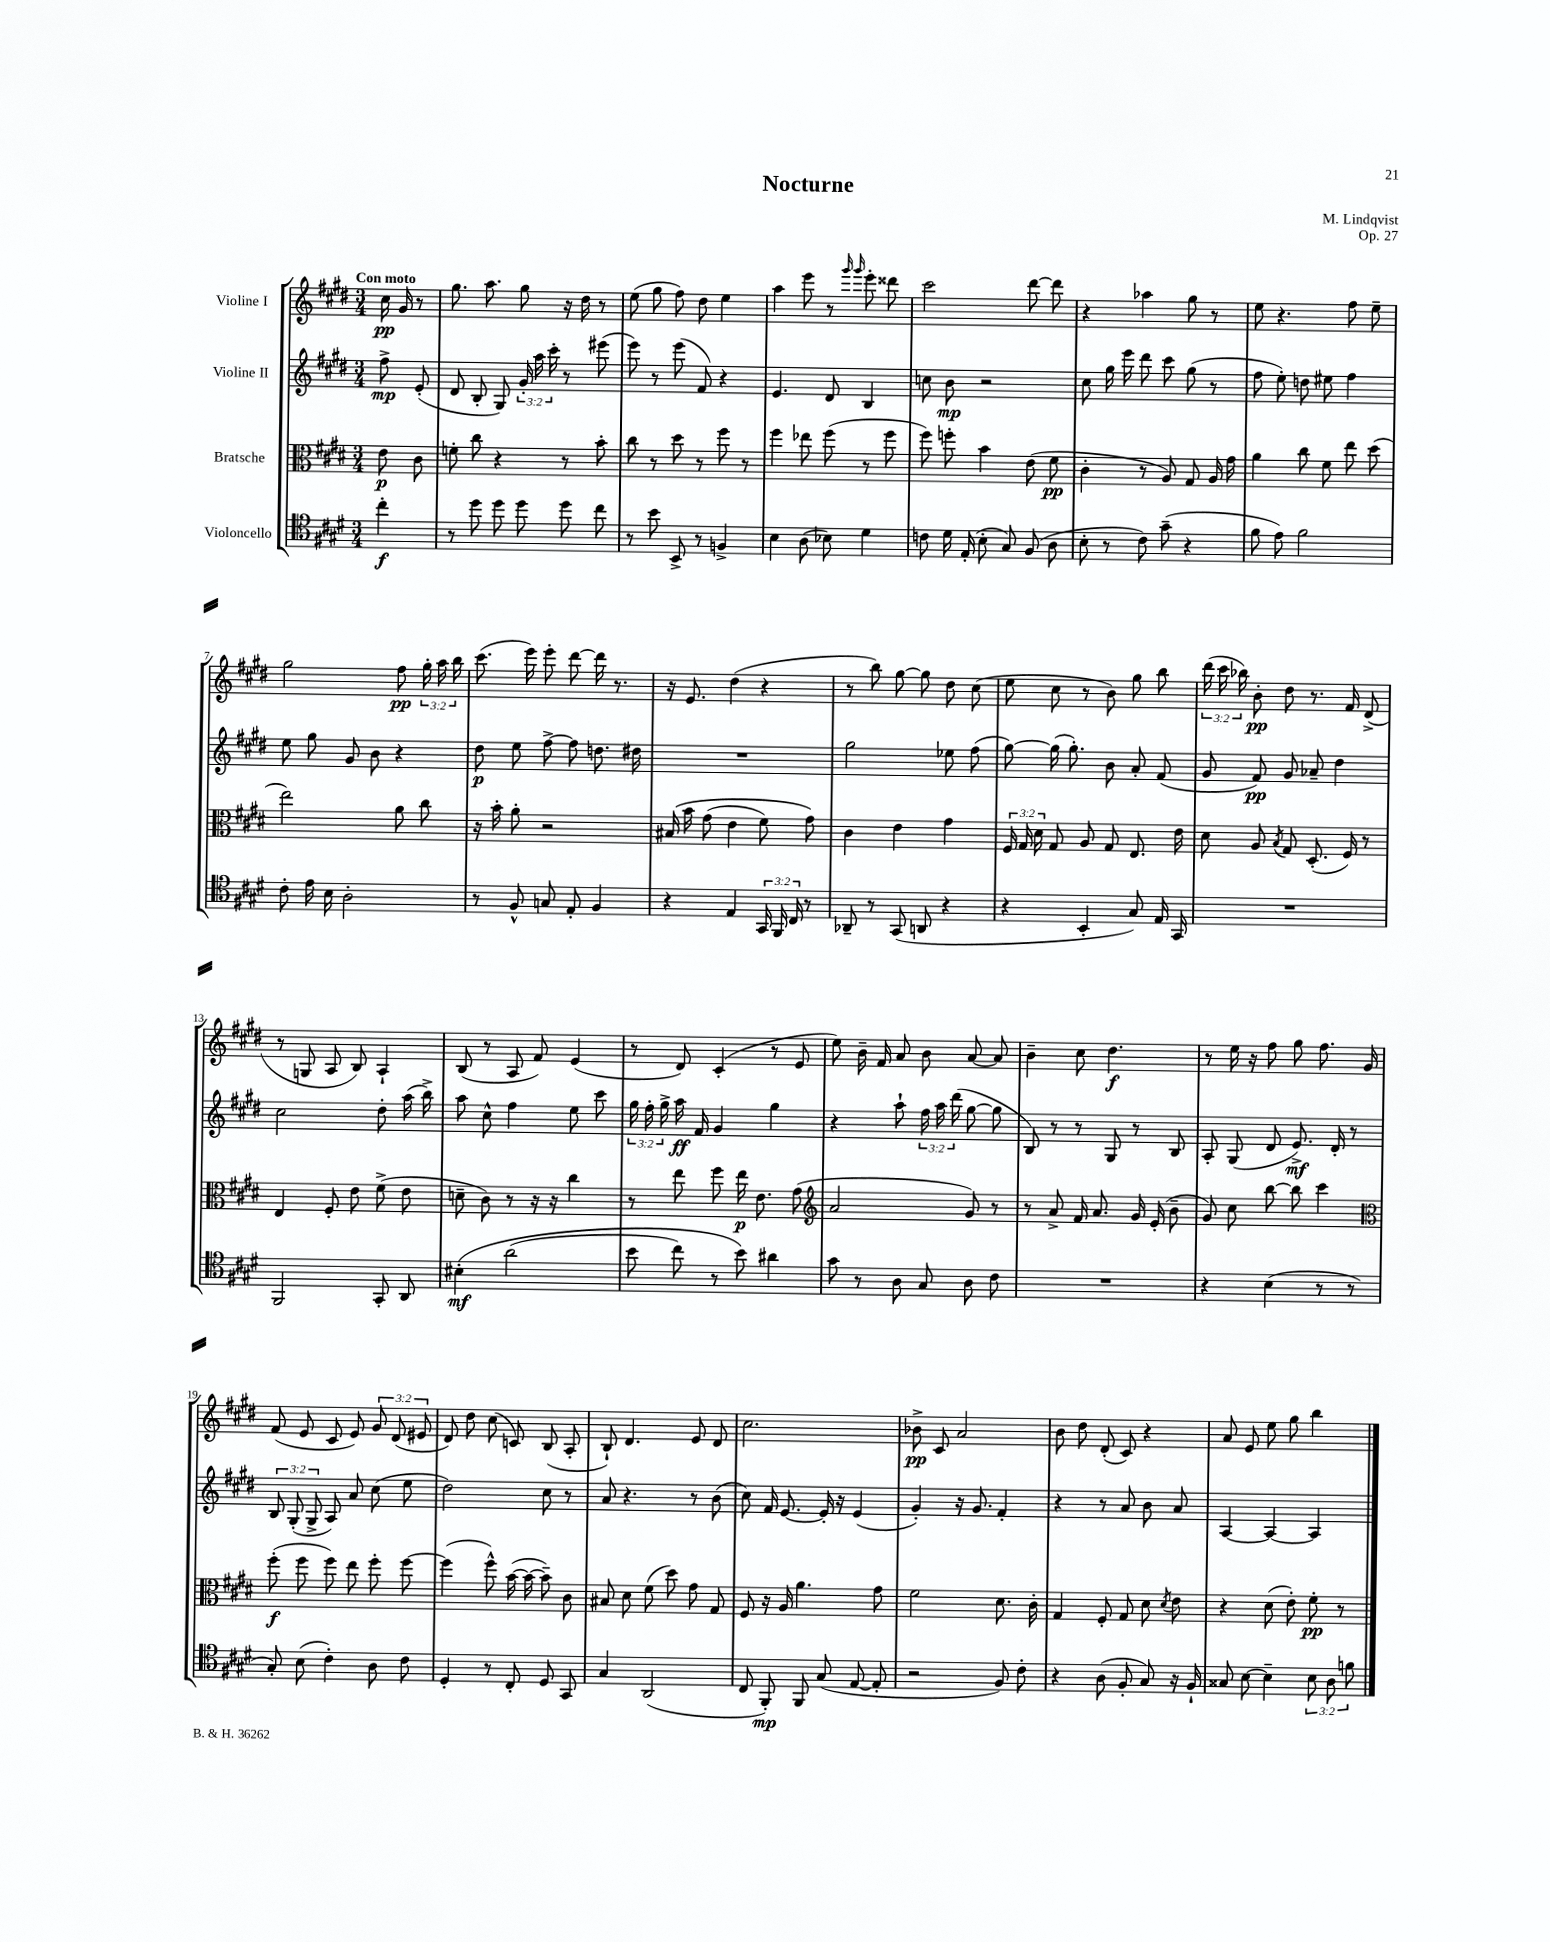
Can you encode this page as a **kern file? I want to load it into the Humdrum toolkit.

**kern	**dynam	**kern	**dynam	**kern	**dynam	**kern	**dynam
*part4	*part4	*part3	*part3	*part2	*part2	*part1	*part1
*staff4	*staff4	*staff3	*staff3	*staff2	*staff2	*staff1	*staff1
*I"Violoncello	*	*I"Bratsche	*	*I"Violine II	*	*I"Violine I	*
*clefC4	*	*clefC3	*	*clefG2	*	*clefG2	*
*k[f#c#g#d#]	*	*k[f#c#g#d#]	*	*k[f#c#g#d#]	*	*k[f#c#g#d#]	*
*M3/4	*	*M3/4	*	*M3/4	*	*M3/4	*
=	=	=	=	=	=	=	=
!	!	!	!	!	!	!LO:TX:a:B:t=Con moto	!
4cc#'\	f	8e\	p	8ff#^\	mp	16cc#\	pp
.	.	.	.	.	.	16g#/	.
.	.	8c#\	.	(8e'/	.	8r	.
=1	=1	=1	=1	=1	=1	=1	=1
8r	.	8fn'\	.	8d#/	.	8.gg#\	.
8dd#\	.	8cc#\	.	8B'/	.	.	.
.	.	.	.	.	.	8.aa\	.
8dd#\	.	4r	.	8G#/)	.	.	.
8dd#\	.	.	.	24g#'/	.	8gg#\	.
.	.	.	.	24aa\	.	.	.
.	.	.	.	24ccc#'\	.	.	.
8dd#\	.	8r	.	8r	.	16r	.
.	.	.	.	.	.	16dd#\	.
8cc#\	.	8b'\	.	(8eee#X\	.	8r	.
=2	=2	=2	=2	=2	=2	=2	=2
8r	.	8cc#\	.	8eee\)	.	(8ee\	.
8b\	.	8r	.	8r	.	8gg#\	.
8BB^/	.	8dd#\	.	(8eee\	.	8ff#\)	.
8r	.	8r	.	8f#/)	.	8dd#\	.
4Fn^/	.	8ff#\	.	4r	.	4ee\	.
.	.	8r	.	.	.	.	.
=3	=3	=3	=3	=3	=3	=3	=3
4B\	.	4ff#\	.	4.e/	.	4aa\	.
(8A\	.	8ee-X\	.	.	.	8eee\	.
8B-X\)	.	(8ff#\	.	8d#/	.	8r	.
.	.	.	.	.	.	16qqggg#/	.
.	.	.	.	.	.	16qqggg#/	.
4d#\	.	8r	.	4B/	.	8eee'\	.
.	.	8ff#\	.	.	.	8ddd##X\	.
=4	=4	=4	=4	=4	=4	=4	=4
8cn\	.	8ff#\)	.	8ccn\	.	2ccc#\	.
16d#\	.	8ffn'\	.	8b\	mp	.	.
(16E'/	.	.	.	.	.	.	.
8B'\	.	4b\	.	2r	.	.	.
8G#/)	.	.	.	.	.	.	.
(8F#/	.	(8e\	.	.	.	[8ddd#\	.
8A\	.	8f#\	pp	.	.	8ddd#\]	.
=5	=5	=5	=5	=5	=5	=5	=5
8B'\	.	4c#'\	.	8cc#\	.	4r	.
8r	.	.	.	16gg#\	.	.	.
.	.	.	.	16eee\	.	.	.
8c#\)	.	8r	.	8ddd#\	.	4aa-X\	.
(8g#~\	.	8A/)	.	8ccc#\	.	.	.
4r	.	8G#/	.	(8gg#\	.	8gg#\	.
.	.	16A/	.	8r	.	8r	.
.	.	16g#\	.	.	.	.	.
=6	=6	=6	=6	=6	=6	=6	=6
8f#\	.	4a\	.	8ff#\	.	8ee\	.
8e\)	.	.	.	8ee'\)	.	4.r	.
2f#\	.	8cc#\	.	8ddn\	.	.	.
.	.	8f#\	.	8ee#X\	.	.	.
.	.	8ee\	.	4ff#\	.	8ff#\	.
.	.	(8dd#\	.	.	.	8ee~\	.
!!LO:LB:g=z
=7	=7	=7	=7	=7	=7	=7	=7
8c#'\	.	2ee\)	.	8ee\	.	2gg#\	.
16e\	.	.	.	8gg#\	.	.	.
16B\	.	.	.	.	.	.	.
2A'\	.	.	.	8g#/	.	.	.
.	.	.	.	8b\	.	.	.
.	.	8a\	.	4r	.	8ff#\	pp
.	.	8cc#\	.	.	.	24gg#'\	.
.	.	.	.	.	.	24aa\	.
.	.	.	.	.	.	24bb\	.
=8	=8	=8	=8	=8	=8	=8	=8
8r	.	16r	.	8dd#\	p	(8.ccc#\	.
.	.	16b'\	.	.	.	.	.
8F#^^/	.	8a'\	.	8ee\	.	.	.
.	.	.	.	.	.	16eee\)	.
8Gn/	.	2r	.	[8ff#^\	.	8eee'\	.
8E'/	.	.	.	8ff#\]	.	[8ddd#\	.
4F#/	.	.	.	8.ddn\	.	16ddd#\]	.
.	.	.	.	.	.	8.r	.
.	.	.	.	16dd#X\	.	.	.
=9	=9	=9	=9	=9	=9	=9	=9
4r	.	(16B#X/	.	2.r	.	16r	.
.	.	16b\	.	.	.	8.e/	.
.	.	(8g#\	.	.	.	.	.
4E/	.	4e\	.	.	.	(4dd#\	.
24GG#/	.	8f#\)	.	.	.	4r	.
24FF#/	.	.	.	.	.	.	.
24C#/	.	.	.	.	.	.	.
8r	.	8g#\)	.	.	.	.	.
=10	=10	=10	=10	=10	=10	=10	=10
8AA-X~/	.	4c#\	.	2gg#\	.	8r	.
8r	.	.	.	.	.	8bb\)	.
(8GG#/	.	4e\	.	.	.	[8gg#\	.
8AAn/	.	.	.	.	.	8gg#\]	.
4r	.	4g#\	.	8ee-X\	.	8dd#\	.
.	.	.	.	(8ff#\	.	(8cc#\	.
=11	=11	=11	=11	=11	=11	=11	=11
4r	.	24F#/	.	[8gg#\)	.	8ee\	.
.	.	24G#/	.	.	.	.	.
.	.	24d#\	.	.	.	.	.
.	.	8G#/	.	(16gg#\]	.	8cc#\	.
.	.	.	.	8.gg#'\)	.	.	.
4BB'/	.	8A/	.	.	.	8r	.
.	.	8G#/	.	8b\	.	8b\)	.
8G#/)	.	8.E/	.	8a'/	.	8gg#\	.
16E/	.	.	.	(8f#/	.	8bb\	.
16GG#/	.	16e\	.	.	.	.	.
=12	=12	=12	=12	=12	=12	=12	=12
2.r	.	8d#\	.	8g#/	.	(24ddd#\	.
.	.	.	.	.	.	24ccc#\	.
.	.	.	.	.	.	24bb-X\)	.
.	.	8A/	.	8f#/)	pp	8b'\	pp
.	.	8qB/	.	.	.	.	.
.	.	8G#/	.	8g#/	.	8dd#\	.
.	.	(8.D#'/	.	8a-X~/	.	8.r	.
.	.	.	.	4dd#\	.	.	.
.	.	16F#/)	.	.	.	16f#/	.
.	.	8r	.	.	.	(8d#^/	.
!!LO:LB:g=z
=13	=13	=13	=13	=13	=13	=13	=13
2FF#/	.	4E/	.	2cc#\	.	8r	.
.	.	.	.	.	.	8Gn/	.
.	.	8F#'/	.	.	.	8A/	.
.	.	8e\	.	.	.	8B/)	.
8GG#'/	.	(8f#^\	.	8dd#'\	.	4A`/	.
8AA/	.	8e\	.	(16aa\	.	.	.
.	.	.	.	16bb^\)	.	.	.
=14	=14	=14	=14	=14	=14	=14	=14
(4B#X'\	mf	8dn~\	.	8aa\	.	(8B/	.
.	.	8c#\)	.	8cc#^^\	.	8r	.
(2a\	.	8r	.	4ff#\	.	8A/	.
.	.	16r	.	.	.	8f#/)	.
.	.	16r	.	.	.	.	.
.	.	4cc#\	.	8ee\	.	(4e/	.
.	.	.	.	8ccc#\	.	.	.
=15	=15	=15	=15	=15	=15	=15	=15
8b\	.	8r	.	24gg#\	.	8r	.
.	.	.	.	24ff#'\	.	.	.
.	.	.	.	24gg#^\	.	.	.
8cc#\)	.	8ee\	.	16aa\	ff	8d#/)	.
.	.	.	.	16f#/	.	.	.
8r	.	8ff#\	.	4g#/	.	(4c#'/	.
8b\)	.	16ee\	p	.	.	.	.
.	.	8.e\	.	.	.	.	.
4a#X\	.	.	.	4gg#\	.	8r	.
.	.	(8g#\	.	.	.	8e/	.
=16	=16	=16	=16	=16	=16	=16	=16
*	*	*clefG2	*	*	*	*	*
8g#\	.	2a/	.	4r	.	8ee\)	.
8r	.	.	.	.	.	16b~\	.
.	.	.	.	.	.	16f#/	.
8A\	.	.	.	8aa`\	.	8a/	.
8G#/	.	.	.	24ff#\	.	8b\	.
.	.	.	.	24aa\	.	.	.
.	.	.	.	(24ddd#\	.	.	.
8A\	.	8g#/)	.	[8gg#\	.	[8a/	.
8c#\	.	8r	.	8gg#\]	.	8a/]	.
=17	=17	=17	=17	=17	=17	=17	=17
2.r	.	8r	.	8B/)	.	4b~\	.
.	.	8a^/	.	8r	.	.	.
.	.	16f#/	.	8r	.	8cc#\	.
.	.	8.a/	.	.	.	.	.
.	.	.	.	8G#/	.	4.dd#\	f
.	.	16g#/	.	8r	.	.	.
.	.	(16e'/	.	.	.	.	.
.	.	8b~\	.	8B/	.	.	.
=18	=18	=18	=18	=18	=18	=18	=18
4r	.	8g#/)	.	8A'/	.	8r	.
.	.	8cc#\	.	(8G#/	.	16ee\	.
.	.	.	.	.	.	16r	.
(4B\	.	[8bb\	.	8d#/	.	8ff#\	.
.	.	8bb\]	.	8.e^/)	mf	8gg#\	.
8r	.	4ccc#\	.	.	.	8.ff#\	.
.	.	.	.	16d#'/	.	.	.
8r	.	.	.	8r	.	.	.
.	.	.	.	.	.	16g#/	.
!!LO:LB:g=z
=19	=19	=19	=19	=19	=19	=19	=19
*	*	*clefC3	*	*	*	*	*
8G#'/)	.	(8ff#'\	f	12B/	.	(8f#/	.
.	.	.	.	(12G#'/	.	.	.
(8B\	.	8ff#\	.	.	.	8e/	.
.	.	.	.	12G#^/	.	.	.
4c#'\)	.	8ff#\)	.	8A/)	.	8c#/	.
.	.	8ee\	.	8a/	.	8e/)	.
8A\	.	8ff#'\	.	(8cc#\	.	12g#/	.
.	.	.	.	.	.	(12d#/	.
8c#\	.	[8ff#\	.	8ee\	.	.	.
.	.	.	.	.	.	12e#X/	.
=20	=20	=20	=20	=20	=20	=20	=20
4D#'/	.	(4ff#\]	.	2dd#\)	.	8d#/)	.
.	.	.	.	.	.	8dd#\	.
8r	.	8ff#^^\)	.	.	.	(8cc#\	.
8C#'/	.	([16b\	.	.	.	8cn/)	.
.	.	16b\_	.	.	.	.	.
8D#/	.	8b~\])	.	8cc#\	.	(8B/	.
8GG#/	.	8c#\	.	8r	.	8A'/	.
=21	=21	=21	=21	=21	=21	=21	=21
4G#/	.	8B#X/	.	8a/	.	8B`/)	.
.	.	8d#\	.	4.r	.	4.d#/	.
(2AA/	.	(8f#\	.	.	.	.	.
.	.	8dd#\)	.	.	.	.	.
.	.	8g#\	.	8r	.	8e/	.
.	.	8G#/	.	(8b\	.	8d#/	.
=22	=22	=22	=22	=22	=22	=22	=22
8C#/	.	8F#/	.	8cc#\)	.	2.cc#\	.
8FF#'/)	mp	16r	.	16f#/	.	.	.
.	.	16A/	.	[8.e/	.	.	.
8FF#/	.	4.a\	.	.	.	.	.
(8G#/	.	.	.	16e'/]	.	.	.
.	.	.	.	16r	.	.	.
[8E/	.	.	.	(4e/	.	.	.
8E'/]	.	8g#\	.	.	.	.	.
=23	=23	=23	=23	=23	=23	=23	=23
2r	.	2f#\	.	4g#'/)	.	8b-X^\	pp
.	.	.	.	.	.	8c#/	.
.	.	.	.	16r	.	2a/	.
.	.	.	.	8.g#/	.	.	.
8F#/)	.	8.d#\	.	4f#'/	.	.	.
8c#'\	.	.	.	.	.	.	.
.	.	16c#'\	.	.	.	.	.
=24	=24	=24	=24	=24	=24	=24	=24
4r	.	4G#/	.	4r	.	8b\	.
.	.	.	.	.	.	8dd#\	.
(8A\	.	8F#'/	.	8r	.	(8d#'/	.
8F#'/	.	8G#/	.	8a/	.	8c#/)	.
8G#/)	.	8d#\	.	8b\	.	4r	.
.	.	8qd#/	.	.	.	.	.
16r	.	8e\	.	8a/	.	.	.
16F#`/	.	.	.	.	.	.	.
=25	=25	=25	=25	=25	=25	=25	=25
8G##X/	.	4r	.	[4A/	.	8a/	.
[8B\	.	.	.	.	.	8e/	.
4B~\]	.	(8d#\	.	4A/_	.	8ee\	.
.	.	8e'\)	.	.	.	8gg#\	.
12B\	.	8f#'\	pp	4A/]	.	4bb\	.
12A\	.	.	.	.	.	.	.
.	.	8r	.	.	.	.	.
12fn\	.	.	.	.	.	.	.
==	==	==	==	==	==	==	==
*-	*-	*-	*-	*-	*-	*-	*-
